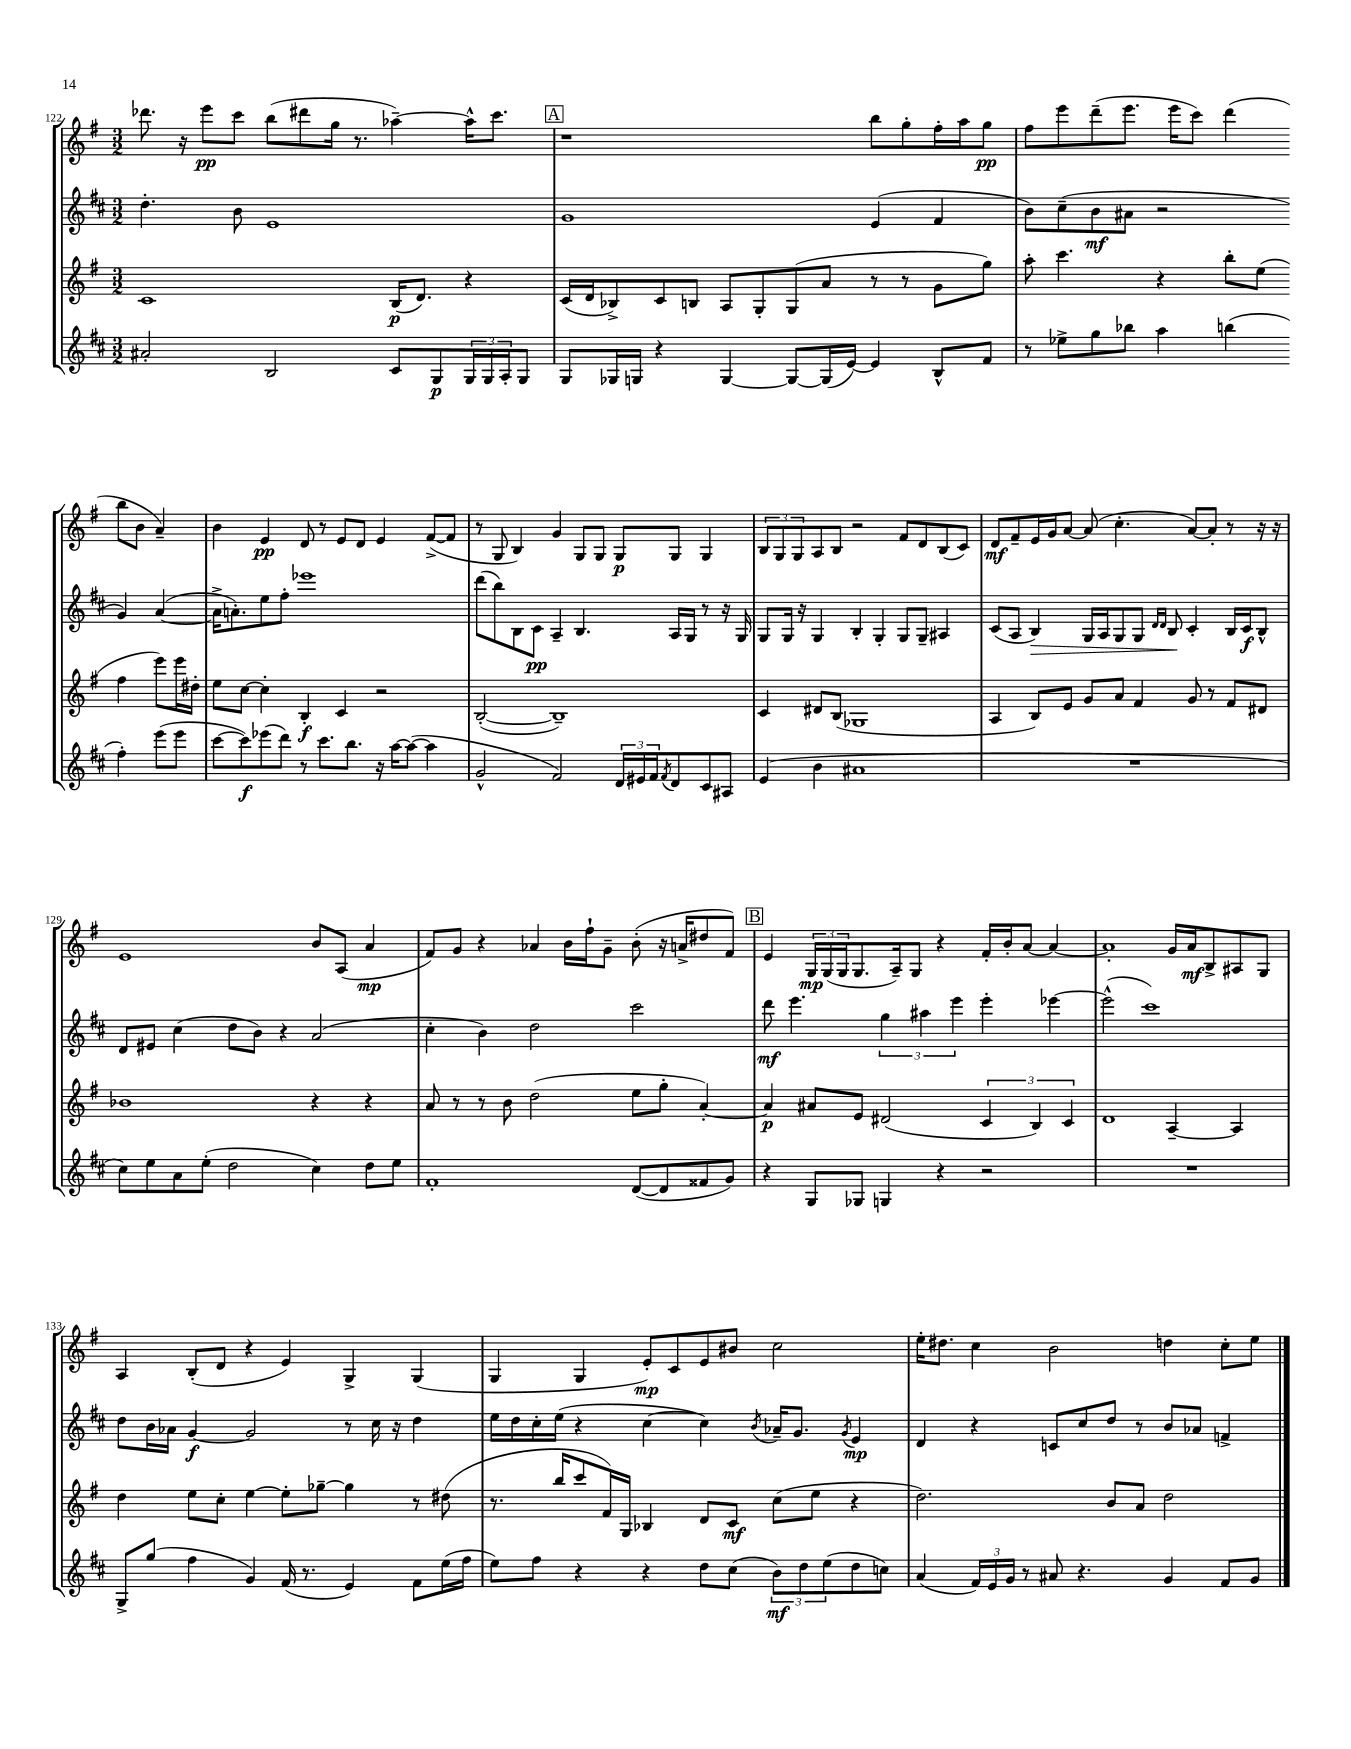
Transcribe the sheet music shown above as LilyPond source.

<<
\new StaffGroup <<
\new Staff = "s0" {
    \clef treble \key g \major \numericTimeSignature \time 3/2
    des'''8. r16 e'''8\pp c'''8 b''8( dis'''8 g''16 r8. aes''4~--) aes''16-^ c'''8. |
    \mark \markup { \box "A" } r1 b''8 g''8-. fis''16-. a''16 g''8\pp |
    fis''8 e'''8 d'''8--( e'''8. e'''16 c'''8) d'''4( b''8 b'8 a'4--) |
    b'4 e'4\pp d'8 r8 e'8 d'8 e'4 fis'8~->( fis'8 |
    r8 g8 b4) g'4 g8 g8 g8\p g8 g4 |
    \tuplet 3/2 { b8 g8 g8 } a8 b8 r2 fis'8 d'8 b8( c'8) |
    d'8\mf fis'8-- e'16 g'16 a'8~ a'8( c''4.-. a'8~) a'8-. r8 r16 r16 |
    e'1 b'8 a8( a'4\mp |
    fis'8) g'8 r4 aes'4 b'16 fis''16-! g'8-- b'8-.( r16 a'16-> dis''8 fis'8) |
    \mark \markup { \box "B" } e'4 \tuplet 3/2 { g16\mp g16( g16 } g8. a16--) g8 r4 fis'16-. b'16-. a'8~ a'4~ |
    a'1-. g'16 a'16\mf b8-> ais8 g8 |
    a4 b8-.( d'8 r4 e'4) g4-> g4( |
    g4 g4 e'8-.\mp) c'8 e'8 bis'8 c''2 |
    e''16-. dis''8. c''4 b'2 d''4 c''8-. e''8 \bar "|." |
}
\new Staff = "s1" {
    \clef treble \key d \major \numericTimeSignature \time 3/2
    d''4.-. b'8 e'1 |
    \mark \markup { \box "A" } g'1 e'4( fis'4 |
    b'8) cis''8--( b'8\mf ais'8 r2 g'4) ais'4~( |
    ais'16-> a'8.-.) e''8 fis''8-. ees'''1 |
    d'''8( b''8) b8 cis'8\pp a4-- b4. a16 g16 r8 r16 g16 |
    g8 g16 r16 g4 b4-. g4-. g8 g8-- ais4 |
    cis'8( a8 b4\>) g16 a16 g8 g8 \grace { d'16 d'16 } b8\! cis'4-. b16 cis'16\f b8-^ |
    d'8 eis'8 cis''4( d''8 b'8) r4 a'2( |
    cis''4-. b'4) d''2 cis'''2 |
    \mark \markup { \box "B" } d'''8\mf e'''4. \tuplet 3/2 { g''4 ais''4 e'''4 } e'''4-. ees'''4~ |
    ees'''2-^( cis'''1) |
    d''8 b'16 aes'16 g'4~\f g'2 r8 cis''16 r16 d''4 |
    e''16 d''16 cis''16-. e''16( r4 cis''4~ cis''4) \acciaccatura { b'8 } aes'16-- g'8. \acciaccatura { g'8 } e'4\mp |
    d'4 r4 c'8 cis''8 d''8 r8 b'8 aes'8 f'4-> \bar "|." |
}
\new Staff = "s2" {
    \clef treble \key g \major \numericTimeSignature \time 3/2
    c'1 b16\p( d'8.) r4 |
    \mark \markup { \box "A" } c'16( d'16 bes8->) c'8 b8 a8 g8-. g8( a'8 r8 r8 g'8 g''8) |
    a''8-. c'''4. r4 b''8-. e''8( fis''4 e'''8) e'''16 dis''16-. |
    e''8 c''8~ c''4-. b4-.\f c'4 r2 |
    b2~-.( b1--) |
    c'4 dis'8 b8( ges1 |
    a4 b8) e'8 g'8 a'8 fis'4 g'8 r8 fis'8 dis'8 |
    bes'1 r4 r4 |
    a'8 r8 r8 b'8 d''2( e''8 g''8-. a'4~-.) |
    \mark \markup { \box "B" } a'4\p ais'8 e'8 dis'2( \tuplet 3/2 { c'4 b4) c'4 } |
    d'1 a4~-- a4 |
    d''4 e''8 c''8-. e''4~ e''8-. ges''8~-- ges''4 r8 dis''8( |
    r8. b''16 c'''8 fis'16) g16 bes4 d'8 c'8\mf c''8( e''8 r4 |
    d''2.) b'8 a'8 d''2 \bar "|." |
}
\new Staff = "s3" {
    \clef treble \key d \major \numericTimeSignature \time 3/2
    ais'2-. b2 cis'8 g8\p \tuplet 3/2 { g16 g16 a16-. } g8 |
    \mark \markup { \box "A" } g8 ges16 g16 r4 g4~ g8~ g16( e'16~) e'4 b8-^ fis'8 |
    r8 ees''8-> g''8 bes''8 a''4 b''4( fis''4-.) e'''8( e'''8 |
    cis'''8~ cis'''8\f) ees'''8( d'''8) r8 cis'''8. b''8. r16 a''16~ a''8~( a''4 |
    g'2-^ fis'2) \tuplet 3/2 { d'16 eis'16 fis'16 } \acciaccatura { fis'8 } d'8 cis'8 ais8 |
    e'4( b'4 ais'1 |
    R1. |
    cis''8) e''8 a'8 e''8-.( d''2 cis''4) d''8 e''8 |
    fis'1-. d'8~( d'8 fisis'8 g'8) |
    \mark \markup { \box "B" } r4 g8 ges8 g4 r4 r2 |
    R1. |
    g8-> g''8( fis''4 g'4) fis'16( r8. e'4) fis'8 e''16( fis''16 |
    e''8) fis''8 r4 r4 d''8 cis''8( \tuplet 3/2 { b'8\mf) d''8 e''8( } d''8 c''8) |
    a'4( \tuplet 3/2 { fis'16) e'16 g'16 } r8 ais'8 r4. g'4 fis'8 g'8 \bar "|." |
}
>>
>>
\layout { \context { \Score currentBarNumber = #122 } }
